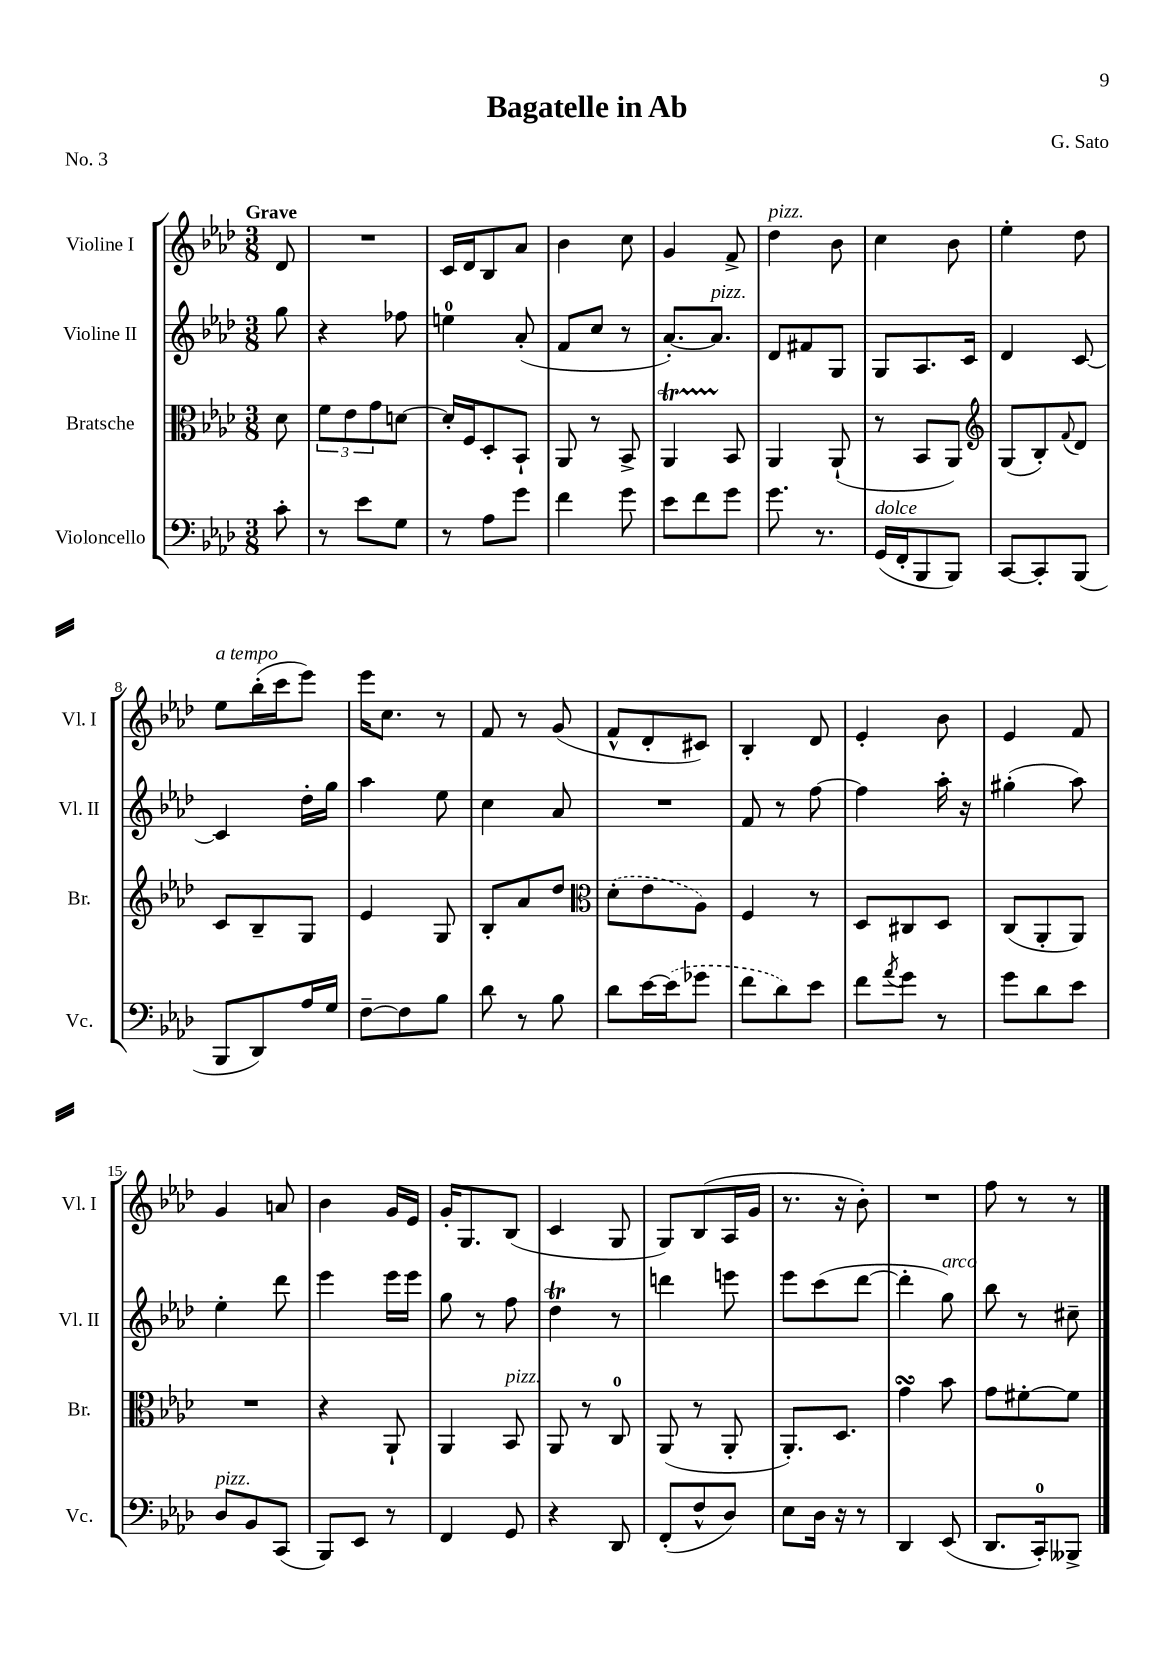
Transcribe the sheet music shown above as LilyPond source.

\header { title = "Bagatelle in Ab" composer = "G. Sato" piece = "No. 3" }
<<
\new StaffGroup <<
\new Staff = "s0" \with { instrumentName = "Violine I" shortInstrumentName = "Vl. I" } {
    \clef treble \key aes \major \numericTimeSignature \time 3/8 \partial 8 \tempo "Grave"
    des'8 |
    R4. |
    c'16 des'16 bes8 aes'8 |
    bes'4 c''8 |
    g'4 f'8-> |
    des''4^\markup { \italic "pizz." } bes'8 |
    c''4 bes'8 |
    ees''4-. des''8 |
    ees''8^\markup { \italic "a tempo" } bes''16-.( c'''16 ees'''8) |
    ees'''16 c''8. r8 |
    f'8 r8 g'8( |
    f'8-^ des'8-. cis'8) |
    bes4-. des'8 |
    ees'4-. bes'8 |
    ees'4 f'8 |
    g'4 a'8 |
    bes'4 g'16 ees'16 |
    g'16-. g8. bes8( |
    c'4 g8 |
    g8) bes8( aes16 g'16 |
    r8. r16 bes'8-.) |
    R4. |
    f''8 r8 r8 \bar "|." |
}
\new Staff = "s1" \with { instrumentName = "Violine II" shortInstrumentName = "Vl. II" } {
    \clef treble \key aes \major \numericTimeSignature \time 3/8 \partial 8
    g''8 |
    r4 fes''8 |
    e''4-0 aes'8-.( |
    f'8 c''8 r8 |
    aes'8.~-.) aes'8.^\markup { \italic "pizz." } |
    des'8 fis'8 g8 |
    g8 aes8. c'16 |
    des'4 c'8~ |
    c'4 des''16-. g''16 |
    aes''4 ees''8 |
    c''4 aes'8 |
    R4. |
    f'8 r8 f''8~ |
    f''4 aes''16-. r16 |
    gis''4-.( aes''8) |
    ees''4-. des'''8 |
    ees'''4 ees'''16 ees'''16 |
    g''8 r8 f''8 |
    des''4\trill r8 |
    d'''4 e'''8 |
    ees'''8 c'''8( des'''8~ |
    des'''4-. g''8^\markup { \italic "arco" }) |
    bes''8 r8 cis''8-- \bar "|." |
}
\new Staff = "s2" \with { instrumentName = "Bratsche" shortInstrumentName = "Br." } {
    \clef alto \key aes \major \numericTimeSignature \time 3/8 \partial 8
    des'8 |
    \tuplet 3/2 { f'8 ees'8 g'8 } d'8~ |
    d'16-. f16 des8-. bes,8-! |
    aes,8 r8 bes,8-> |
    aes,4\startTrillSpan bes,8\stopTrillSpan |
    aes,4 aes,8-!( |
    r8 bes,8 aes,8) |
    \clef treble g8( bes8-.) \appoggiatura { f'8 } des'8 |
    c'8 bes8-- g8 |
    ees'4 g8 |
    bes8-. aes'8 des''8 |
    \clef alto \once \slurDashed des'8-.( ees'8 aes8) |
    f4 r8 |
    des8 cis8 des8 |
    c8( aes,8-. aes,8) |
    R4. |
    r4 aes,8-! |
    aes,4 bes,8^\markup { \italic "pizz." } |
    aes,8 r8 c8-0 |
    aes,8( r8 aes,8-. |
    aes,8.-.) des8. |
    g'4\turn bes'8 |
    g'8 fis'8~-. fis'8 \bar "|." |
}
\new Staff = "s3" \with { instrumentName = "Violoncello" shortInstrumentName = "Vc." } {
    \clef bass \key aes \major \numericTimeSignature \time 3/8 \partial 8
    c'8-. |
    r8 ees'8 g8 |
    r8 aes8 g'8 |
    f'4 g'8 |
    ees'8 f'8 g'8 |
    g'8. r8. |
    g,16^\markup { \italic "dolce" }( f,16-. bes,,8 bes,,8) |
    c,8~ c,8-. bes,,8( |
    bes,,8 des,8) aes16 g16 |
    f8~-- f8 bes8 |
    des'8 r8 bes8 |
    des'8 ees'16~ \once \slurDashed ees'16( ges'8 |
    f'8 des'8) ees'8 |
    f'8 \acciaccatura { aes'8 } g'8 r8 |
    g'8 des'8 ees'8 |
    des8^\markup { \italic "pizz." } bes,8 c,8( |
    bes,,8) ees,8 r8 |
    f,4 g,8 |
    r4 des,8 |
    f,8-.( f8-^ des8) |
    ees8 des16 r16 r8 |
    des,4 ees,8( |
    des,8. c,16-0-.) beses,,8-> \bar "|." |
}
>>
>>
